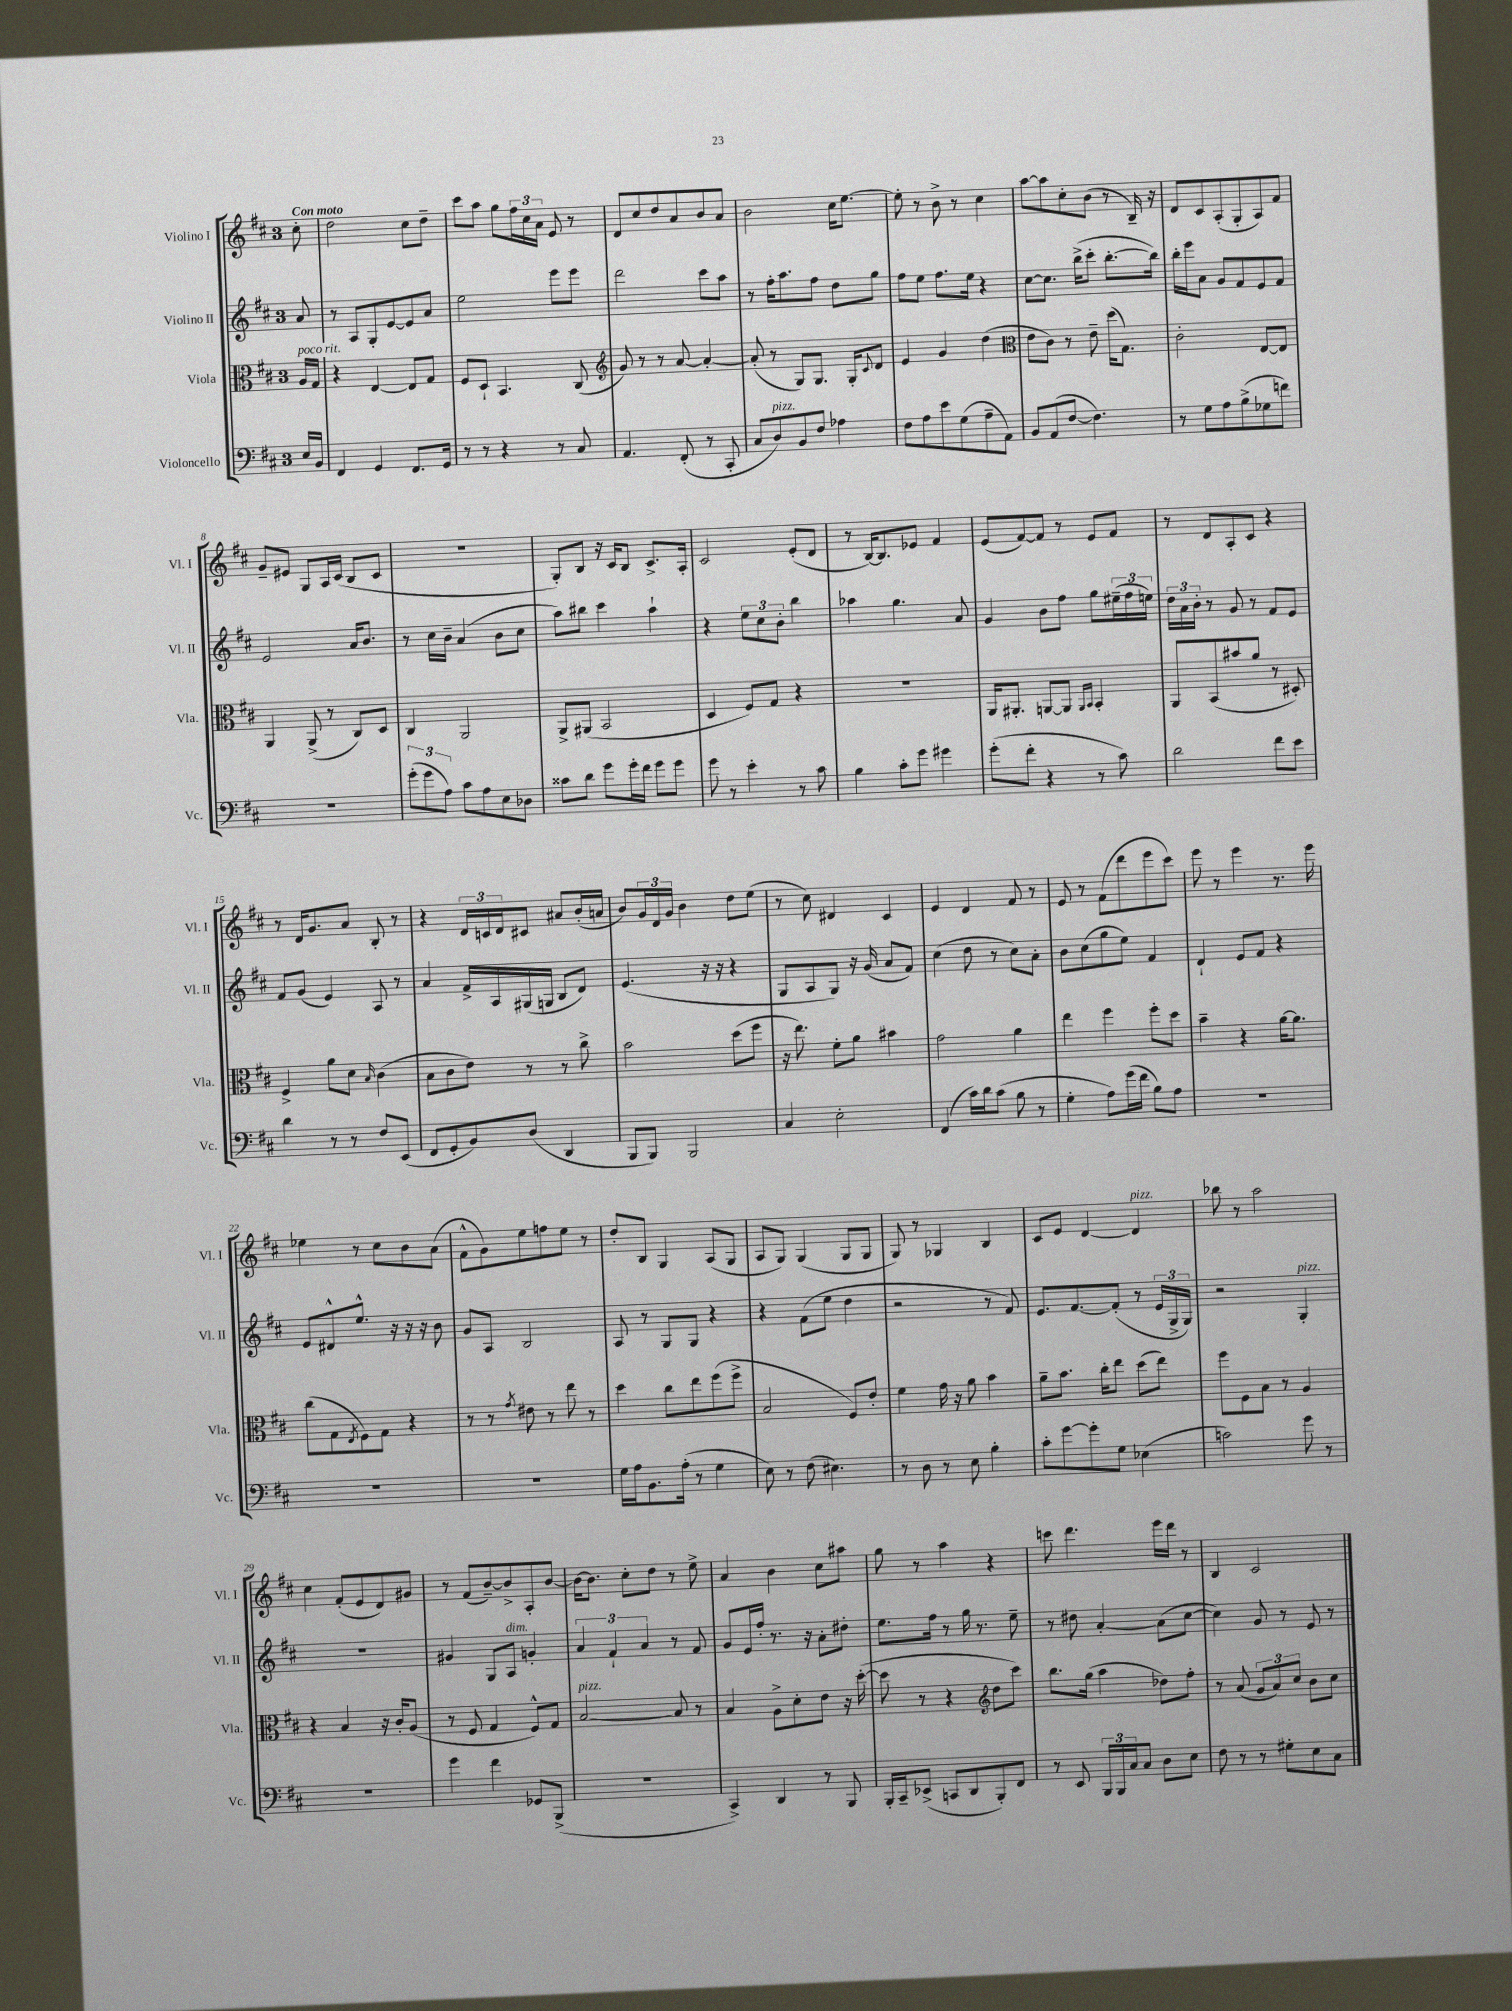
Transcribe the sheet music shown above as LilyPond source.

<<
\new StaffGroup <<
\new Staff = "s0" \with { instrumentName = "Violino I" shortInstrumentName = "Vl. I" } {
    \clef treble \key d \major \once \override Staff.TimeSignature.style = #'single-digit \time 3/4 \partial 8 \tempo "Con moto"
    cis''8-. |
    d''2 cis''8 d''8-- |
    cis'''8 a''8 g''8 \tuplet 3/2 { fis''16 cis''16 a'16 } e'8 r8 |
    d'8 cis''8 d''8 a'8 b'8 a'8 |
    b'2 cis''16 e''8.~ |
    e''8-. r8 b'8-> r8 cis''4 |
    a''8~ a''8 cis''8-. b'8( r8 b16--) r16 |
    d'8 cis'8 a8-.( g8-. a8) fis'8 |
    g'8-- eis'8 g8 a16 cis'16( b8 cis'8 |
    R2. |
    g8-.) b8 r16 cis'16 b8 cis'8.-> a16-. |
    cis'2 e'8-.( d'8 |
    r8 b16~) b8. ees'8 fis'4 |
    e'8( fis'8~) fis'8 r8 e'8 fis'8 |
    r8 d'8 a8-. cis'8 r4 |
    r8 d'16 g'8. a'8 b8-. r8 |
    r4 \tuplet 3/2 { d'16 c'16 d'16 } cis'8 ais'8 b'16-.( a'16 |
    b'8) \tuplet 3/2 { g'16 d'16 g'16 } b'4 d''8 e''8( |
    r8 cis''8) dis'4 cis'4 |
    e'4 d'4 fis'8 r8 |
    e'8 r8 fis'8( d'''8 e'''8 cis'''8) |
    e'''8 r8 e'''4 r8. e'''16 |
    ees''4 r8 cis''8 b'8 a'8( |
    fis'8-^ g'8) e''8 f''8 e''8 r8 |
    d''8-. b8 g4 a8( g8 |
    a8 g8) g4( g8 g8 |
    g8) r8 ges4 b4 |
    cis'8 e'8 d'4~ d'4^\markup { \italic "pizz." } |
    bes''8 r8 a''2 |
    cis''4 fis'8-.( e'8 d'8) gis'8 |
    r8 fis'8( b'8~--) b'8-> a8-. b'8~ |
    b'16~ b'8. cis''8-. d''8 r8 e''8-> |
    a'4 b'4 cis''8 ais''8 |
    g''8 r8 a''4 r4 |
    c'''8 d'''4. e'''16 d'''16 r8 |
    b4 cis'2 \bar "|." |
}
\new Staff = "s1" \with { instrumentName = "Violino II" shortInstrumentName = "Vl. II" } {
    \clef treble \key d \major \once \override Staff.TimeSignature.style = #'single-digit \time 3/4 \partial 8
    a'8 |
    r8 a8 g8-. e'8~ e'8 a'8 |
    e''2 e'''8 e'''8 |
    d'''2 cis'''8 a''8 |
    r8 fis''16-. a''8. fis''8 d''8 g''8 |
    fis''8 e''8 fis''8. e''16 r4 |
    cis''8~ cis''8. b''16->( cis'''8-. b''8.~-. b''16) |
    b''16-. e'''16 a'8 g'8 fis'8 e'8 fis'8 |
    e'2 a'16 b'8. |
    r8 cis''16 b'16-- a'4( b'8 cis''8 |
    a''8) bis''8 cis'''4 a''4-! |
    r4 \tuplet 3/2 { e''8 cis''8 b'8-. } b''4 |
    aes''4 g''4. a'8 |
    g'4 b'8 fis''8 g''8 \tuplet 3/2 { eis''16--( fis''16 e''16) } |
    \tuplet 3/2 { d''16 a'16 b'16-. } r8 g'8 r8 fis'8 e'8 |
    fis'8 g'8( e'4) a8 r8 |
    a'4 fis'16-> a16 gis16( g16 b8 d'8) |
    e'4.( r16 r16 r4 |
    g8 a8 g8) r16 g'16( a'8 fis'8) |
    cis''4( d''8 r8 cis''8) a'8-. |
    b'8 cis''8( g''8 e''8) fis'4 |
    d'4-! e'8 fis'8 r4 |
    e'8 dis'8-^ e''8.-^ r16 r16 r16 b'8 |
    g'8 a8 b2 |
    a8 r8 g8 g8 r4 |
    r4 fis'8( e''8 d''4 |
    r2 r8 fis'8) |
    e'8. fis'8.~ fis'8-.( r8 \tuplet 3/2 { e'16 g16-> g16) } |
    r2 g4-.^\markup { \italic "pizz." } |
    R2. |
    gis'4 g8 a8^\markup { \italic "dim." } g'4-. |
    \tuplet 3/2 { a'4 fis'4-! a'4 } r8 fis'8 |
    g'8 e'16 fis''16-. r8. r16 a'8-. dis''8-. |
    e''8. fis''16 r8 g''16 r8. e''8-- |
    r8 dis''8 a'4~-. a'8( cis''8~ |
    cis''4) g'8 r8 e'8 r8 \bar "|." |
}
\new Staff = "s2" \with { instrumentName = "Viola" shortInstrumentName = "Vla." } {
    \clef alto \key d \major \once \override Staff.TimeSignature.style = #'single-digit \time 3/4 \partial 8
    a16^\markup { \italic "poco rit." } g16 |
    r4 e4~ e8 g8 |
    fis8 d8-! b,4. cis8( |
    \clef treble g'8) r8 r8 a'8~ a'4~-. |
    a'8-.( r8 g8) g8. g16-. \appoggiatura { cis'8 } d'8 |
    e'4 g'4 d''4( |
    \clef alto e'8 cis'8) r8 e'8-- d''16( g8.) |
    cis'2-. e8~ e8 |
    a,4 a,8->( r8 cis8) d8 |
    cis4 a,2 |
    a,8-> ais,8( b,2 |
    d4 fis8) g8 r4 |
    R2. |
    a,16 ais,8.-. a,8~ a,8 \grace { a,16 b,16 } b,4-. |
    a,8 b,8( bis'8 a'8 r8 dis8-.) |
    fis4-> a'8 d'8 \grace { b16 } cis'4( |
    b8 cis'8 e'8) r8 r8 cis''8-> |
    b'2 d''8( fis''8 |
    r16 e''8.) fis'8-. a'8 bis'4 |
    g'2 a'4 |
    e''4 fis''4 fis''8-. d''8 |
    b'4-- r4 a'16~ a'8. |
    cis''8( g8 \acciaccatura { e8 } fis8) g8 r4 |
    r8 r8 \acciaccatura { g'8 } eis'8 r8 e''8 r8 |
    d''4 cis''8 e''8 fis''8( fis''8-> |
    b2 fis8) e'8-. |
    fis'4 g'16 r16 a'8 b'4 |
    a'8-- b'8. cis''16-. e''8 d''8( e''8) |
    fis''8 fis8 b8 r8 a4 |
    r4 b4 r16 cis'16-. a8( |
    r8 fis8 g4 fis8-^) g8 |
    b2~^\markup { \italic "pizz." } b8 r8 |
    b4 a8-> d'8-. e'8 r16 d''16~-.( |
    d''8 r8 r4 \clef treble d''8 cis'''8) |
    b''8. g''16( a''4 des''8) fis''8-. |
    r8 a'8( \tuplet 3/2 { g'8 a'8) cis''8 } b'8 cis''8 \bar "|." |
}
\new Staff = "s3" \with { instrumentName = "Violoncello" shortInstrumentName = "Vc." } {
    \clef bass \key d \major \once \override Staff.TimeSignature.style = #'single-digit \time 3/4 \partial 8
    e16 b,16 |
    fis,4 g,4 fis,8. g,16 |
    r8 r8 r4 r8 cis8 |
    a,4. fis,8-.( r8 cis,8-. |
    cis8 d8^\markup { \italic "pizz." }) b,8 fis8 aes4 |
    fis8 a8 e'8 g8( a8-- a,8) |
    b,8 a,8( fis8~ fis4.) |
    r8 g8 a8 b8->( ges8 f'8) |
    R2. |
    \tuplet 3/2 { g'8-.( g'8 a8) } cis'8 a8 e8 des8 |
    cisis'8 d'8 g'8 g'16-. fis'16 g'8 g'8 |
    g'8 r8 e'4-. r8 cis'8 |
    b4 cis'8-. g'8 gis'4 |
    g'8-.( fis'8-. r4 r8 cis'8) |
    d'2 fis'8 e'8 |
    d'4 r8 r8 fis8 e,8( |
    fis,8 g,8-. b,8) d8( d,4 |
    b,,8 b,,8) b,,2 |
    cis4 e2-. |
    fis,4( cis'16) d'16 cis'8( b8 r8 |
    g4-. a8) g'16( fis'16 b8) a8 |
    R2. |
    R2. |
    R2. |
    g16 a16 b,8. a16-.( r8 g4 |
    e8) r8 fis8( eis4.) |
    r8 d8 r8 e8 b4-. |
    cis'8-. g'8~ g'8-. g8 ees4( |
    c'2) g'8 r8 |
    R2. |
    g'4 fis'4 ges,8 b,,8->( |
    R2. |
    cis,4->) d,4 r8 b,,8 |
    b,,16-. cis,16-- ees,8->( c,8 d,8 b,,8-.) fis,8 |
    r8 e,8 \tuplet 3/2 { b,,16 b,,16 cis16 } cis8 d8 e8 |
    fis8 r8 r8 gis8-. e8 cis8 \bar "|." |
}
>>
>>
